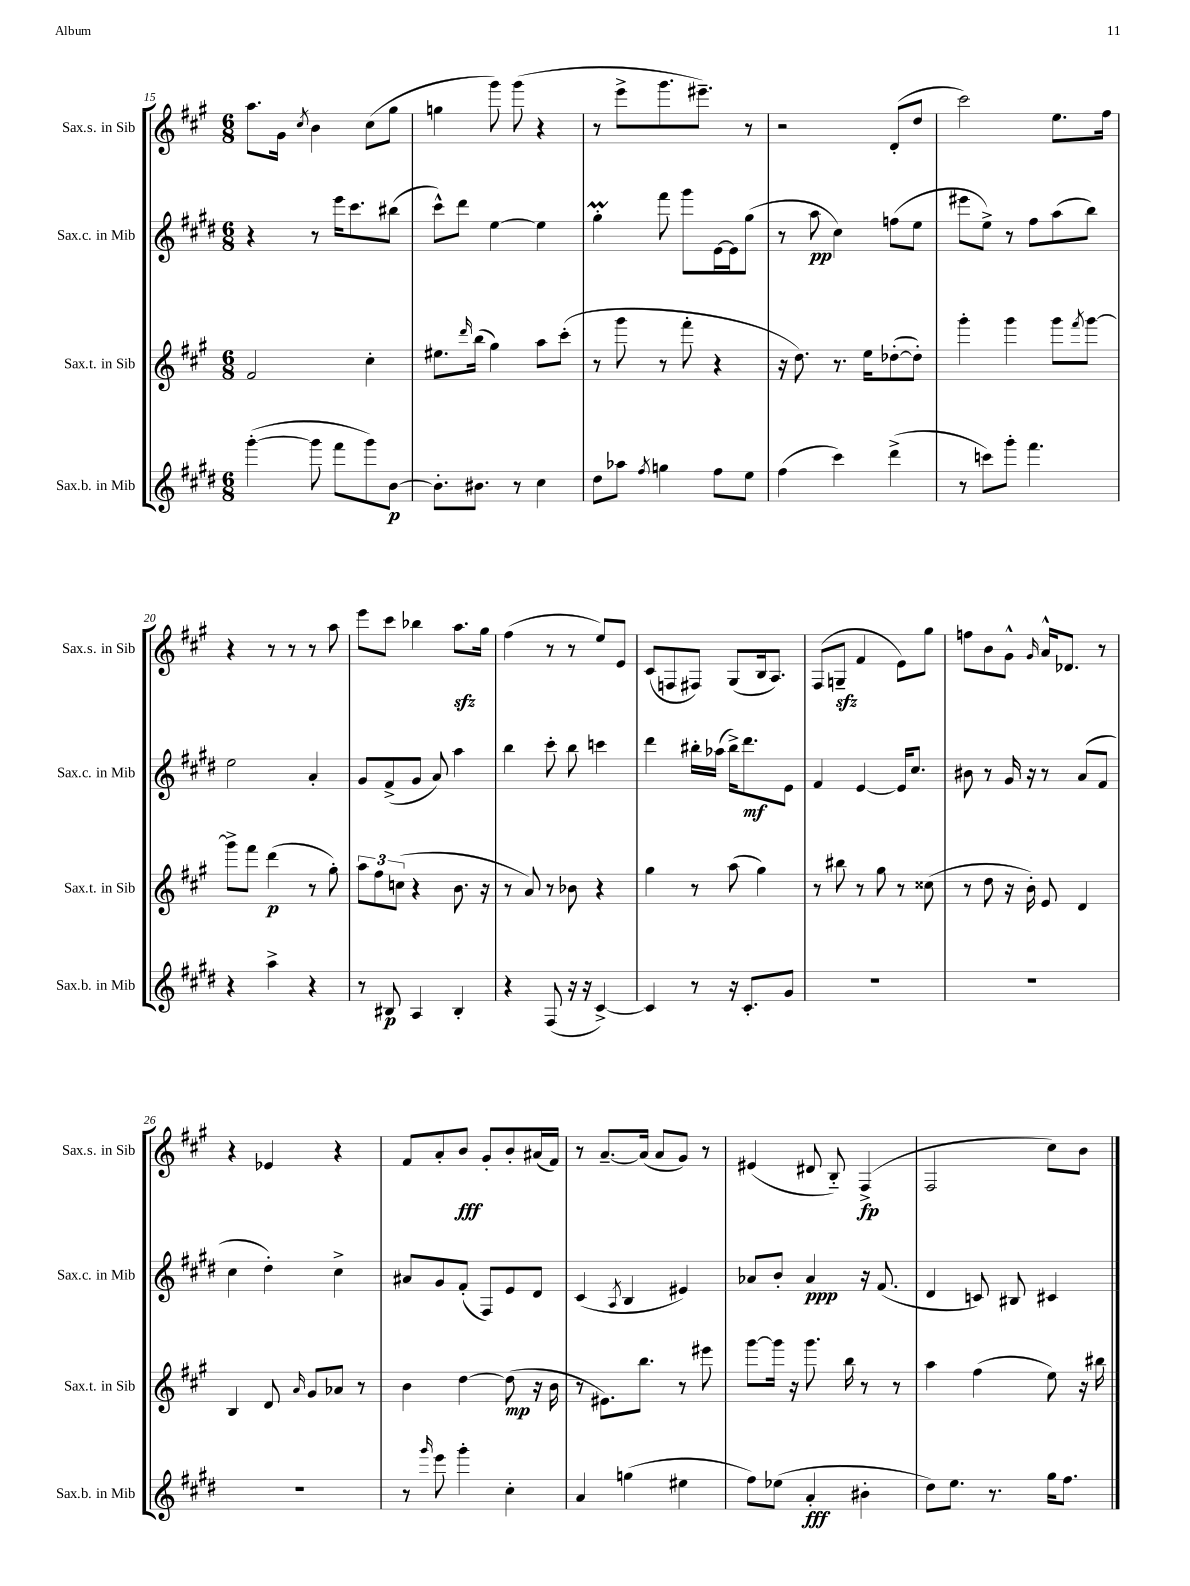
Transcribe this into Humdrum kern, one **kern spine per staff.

**kern	**dynam	**kern	**dynam	**kern	**dynam	**kern	**dynam
*part4	*part4	*part3	*part3	*part2	*part2	*part1	*part1
*staff4	*staff4	*staff3	*staff3	*staff2	*staff2	*staff1	*staff1
*I"Sax.b. in Mib	*	*I"Sax.t. in Sib	*	*I"Sax.c. in Mib	*	*I"Sax.s. in Sib	*
*I'Sax.b. in Mib	*	*I'Sax.t. in Sib	*	*I'Sax.c. in Mib	*	*I'Sax.s. in Sib	*
*clefG2	*	*clefG2	*	*clefG2	*	*clefG2	*
*k[f#c#g#d#]	*	*k[f#c#g#]	*	*k[f#c#g#d#]	*	*k[f#c#g#]	*
*M6/8	*	*M6/8	*	*M6/8	*	*M6/8	*
=15	=15	=15	=15	=15	=15	=15	=15
([4ggg#'\	.	2f#/	.	4r	.	8.aa\L	.
.	.	.	.	.	.	16g#\Jk	.
.	.	.	.	.	.	8qcc#/	.
8ggg#\]	.	.	.	8r	.	4b\	.
8fff#\L	.	.	.	16eee\KL	.	.	.
.	.	.	.	8.ccc#\	.	.	.
8ggg#\)	.	4cc#'\	.	.	.	(8cc#\L	.
[8b\J	p	.	.	(8bb#X\J	.	8gg#\J	.
=16	=16	=16	=16	=16	=16	=16	=16
8.b'\L]	.	8.ee#X\L	.	8ccc#^^\L)	.	4ggn\	.
.	.	.	.	8ddd#\J	.	.	.
.	.	16qqddd/	.	.	.	.	.
8.b#X\J	.	(16bb\Jk	.	.	.	.	.
.	.	4gg#\)	.	[4ee\	.	8ggg#\)	.
8r	.	.	.	.	.	(8ggg#\	.
4cc#\	.	8aa\L	.	4ee\]	.	4r	.
.	.	(8ccc#'\J	.	.	.	.	.
=17	=17	=17	=17	=17	=17	=17	=17
8dd#\L	.	8r	.	4gg#m'\	.	8r	.
8aa-X\J	.	8ggg#\	.	.	.	8eee^\L	.
8qff#/	.	.	.	.	.	.	.
4ggn\	.	8r	.	8fff#\	.	8.ggg#\	.
.	.	8fff#'\	.	8ggg#\L	.	.	.
.	.	.	.	.	.	8.eee#X~\J)	.
8ff#\L	.	4r	.	[16e\L	.	.	.
.	.	.	.	16e\J]	.	.	.
8ee\J	.	.	.	(8gg#\J	.	8r	.
=18	=18	=18	=18	=18	=18	=18	=18
(4ff#\	.	16r	.	8r	.	2r	.
.	.	8.dd\)	.	.	.	.	.
.	.	.	.	8aa\	pp	.	.
4ccc#\)	.	8.r	.	4cc#\)	.	.	.
.	.	16ee\KL	.	.	.	.	.
(4ddd#^\	.	([8dd-X'\	.	(8ffn\L	.	(8d'/L	.
.	.	8dd-'\J])	.	8ee\J	.	8dd/J	.
=19	=19	=19	=19	=19	=19	=19	=19
8r	.	4ggg#'\	.	8eee#X\L	.	2ccc#\)	.
8cccn\L)	.	.	.	8ee^\J)	.	.	.
8ggg#'\J	.	4ggg#\	.	8r	.	.	.
4.fff#\	.	.	.	8ff#\L	.	.	.
.	.	8ggg#\L	.	(8aa\	.	8.ee\L	.
.	.	8qfff#/	.	.	.	.	.
.	.	[8ggg#\J	.	8bb\J)	.	.	.
.	.	.	.	.	.	16ff#\Jk	.
!!LO:LB:g=z
=20	=20	=20	=20	=20	=20	=20	=20
4r	.	8ggg#^\L]	.	2ee\	.	4r	.
.	.	8fff#\J	.	.	.	.	.
4aa^\	.	(4ddd\	p	.	.	8r	.
.	.	.	.	.	.	8r	.
4r	.	8r	.	4a'/	.	8r	.
.	.	8gg#'\)	.	.	.	8aa\	.
=21	=21	=21	=21	=21	=21	=21	=21
8r	.	12aa\L	.	8g#/L	.	8eee\L	.
.	.	12ff#\	.	.	.	.	.
8B#X/	p	.	.	(8f#^/	.	8ccc#\J	.
.	.	(12ccn\J	.	.	.	.	.
4A/	.	4r	.	8g#/J	.	4bb-X\	.
.	.	.	.	8a/)	.	.	.
4B#'/	.	8.b\	.	4aa\	.	8.aazz\L	.
.	.	16r	.	.	.	16gg#\Jk	.
=22	=22	=22	=22	=22	=22	=22	=22
4r	.	8r	.	4bb\	.	(4ff#\	.
.	.	8a/)	.	.	.	.	.
(8F#/	.	8r	.	8ccc#'\	.	8r	.
16r	.	8b-X\	.	8bb\	.	8r	.
16r	.	.	.	.	.	.	.
[4c#^/)	.	4r	.	4cccn\	.	8ee/L)	.
.	.	.	.	.	.	8e/J	.
=23	=23	=23	=23	=23	=23	=23	=23
4c#/]	.	4gg#\	.	4ddd#\	.	(8c#/L	.
.	.	.	.	.	.	8Fn/	.
8r	.	8r	.	16bb#X'\LL	.	8F#X/J)	.
.	.	.	.	(16aa-X\JJ	.	.	.
16r	.	(8aa\	.	16bb#^\KL)	.	(8G#/L	.
8.c#'/L	.	.	.	8.ddd#\	mf	.	.
.	.	4gg#\)	.	.	.	16B/k	.
.	.	.	.	.	.	8.A/J)	.
8g#/J	.	.	.	8e\J	.	.	.
=24	=24	=24	=24	=24	=24	=24	=24
2.r	.	8r	.	4f#/	.	(8F#/L	.
.	.	8bb#X\	.	.	.	8Gnzz~/J	.
.	.	8r	.	[4e/	.	4f#/	.
.	.	8gg#\	.	.	.	.	.
.	.	8r	.	16e/KL]	.	8e\L)	.
.	.	.	.	8.cc#/J	.	.	.
.	.	(8cc##X\	.	.	.	8gg#\J	.
=25	=25	=25	=25	=25	=25	=25	=25
2.r	.	8r	.	8b#X\	.	8ffn\L	.
.	.	8dd\	.	8r	.	8b\	.
.	.	16r	.	16g#/	.	8g#^^\J	.
.	.	16b'\)	.	16r	.	.	.
.	.	.	.	.	.	16qqg#/	.
.	.	8e/	.	8r	.	16a^^/KL	.
.	.	.	.	.	.	8.d-X/J	.
.	.	4d/	.	(8a/L	.	.	.
.	.	.	.	8f#/J	.	8r	.
!!LO:LB:g=z
=26	=26	=26	=26	=26	=26	=26	=26
2.r	.	4B/	.	4cc#\	.	4r	.
.	.	8d/	.	4dd#'\)	.	4e-X/	.
.	.	16qqa/	.	.	.	.	.
.	.	8g#/L	.	.	.	.	.
.	.	8a-X/J	.	4cc#^\	.	4r	.
.	.	8r	.	.	.	.	.
=27	=27	=27	=27	=27	=27	=27	=27
8r	.	4b\	.	8a#X/L	.	8f#/L	.
16qqggg#/	.	.	.	.	.	.	.
8eee\	.	.	.	8g#/	.	8a'/	.
4ggg#'\	.	[4dd\	.	(8f#'/J	.	8b/J	fff
.	.	.	.	8F#/L)	.	8g#'/L	.
4cc#'\	.	(8dd\]	mp	8e/	.	8b'/	.
.	.	16r	.	8d#/J	.	(16a#X/L	.
.	.	16b\	.	.	.	16f#/JJ)	.
=28	=28	=28	=28	=28	=28	=28	=28
4a/	.	8r	.	(4c#/	.	8r	.
.	.	8.e#X\L)	.	.	.	[8.a~/L	.
.	.	.	.	8qA/	.	.	.
(4ggn\	.	.	.	4B/	.	.	.
.	.	8.bb\J	.	.	.	(16a/Jk]	.
.	.	.	.	.	.	8a/L	.
4ee#X\	.	8r	.	4e#X/)	.	8g#/J)	.
.	.	8eee#X\	.	.	.	8r	.
=29	=29	=29	=29	=29	=29	=29	=29
8ff#\L)	.	[8ggg#\L	.	8a-X/L	.	(4e#X/	.
(8ee-X\J	.	16ggg#\Jk]	.	8b'/J	.	.	.
.	.	16r	.	.	.	.	.
4a'/	fff	8.ggg#\	.	4a-/	ppp	8d#X/	.
.	.	.	.	.	.	8B/)	.
.	.	16bb\	.	.	.	.	.
4b#X'\	.	8r	.	16r	.	(4F#^/	fp
.	.	.	.	(8.f#/	.	.	.
.	.	8r	.	.	.	.	.
=30	=30	=30	=30	=30	=30	=30	=30
8dd#\L)	.	4aa\	.	4d#/	.	2F#/	.
8.ee\J	.	.	.	.	.	.	.
.	.	(4ff#\	.	8cn/)	.	.	.
8.r	.	.	.	.	.	.	.
.	.	.	.	8B#X/	.	.	.
16gg#\KL	.	8ee\)	.	4c#X/	.	8cc#\L)	.
8.ff#\J	.	.	.	.	.	.	.
.	.	16r	.	.	.	8b\J	.
.	.	16bb#X\	.	.	.	.	.
==	==	==	==	==	==	==	==
*-	*-	*-	*-	*-	*-	*-	*-
